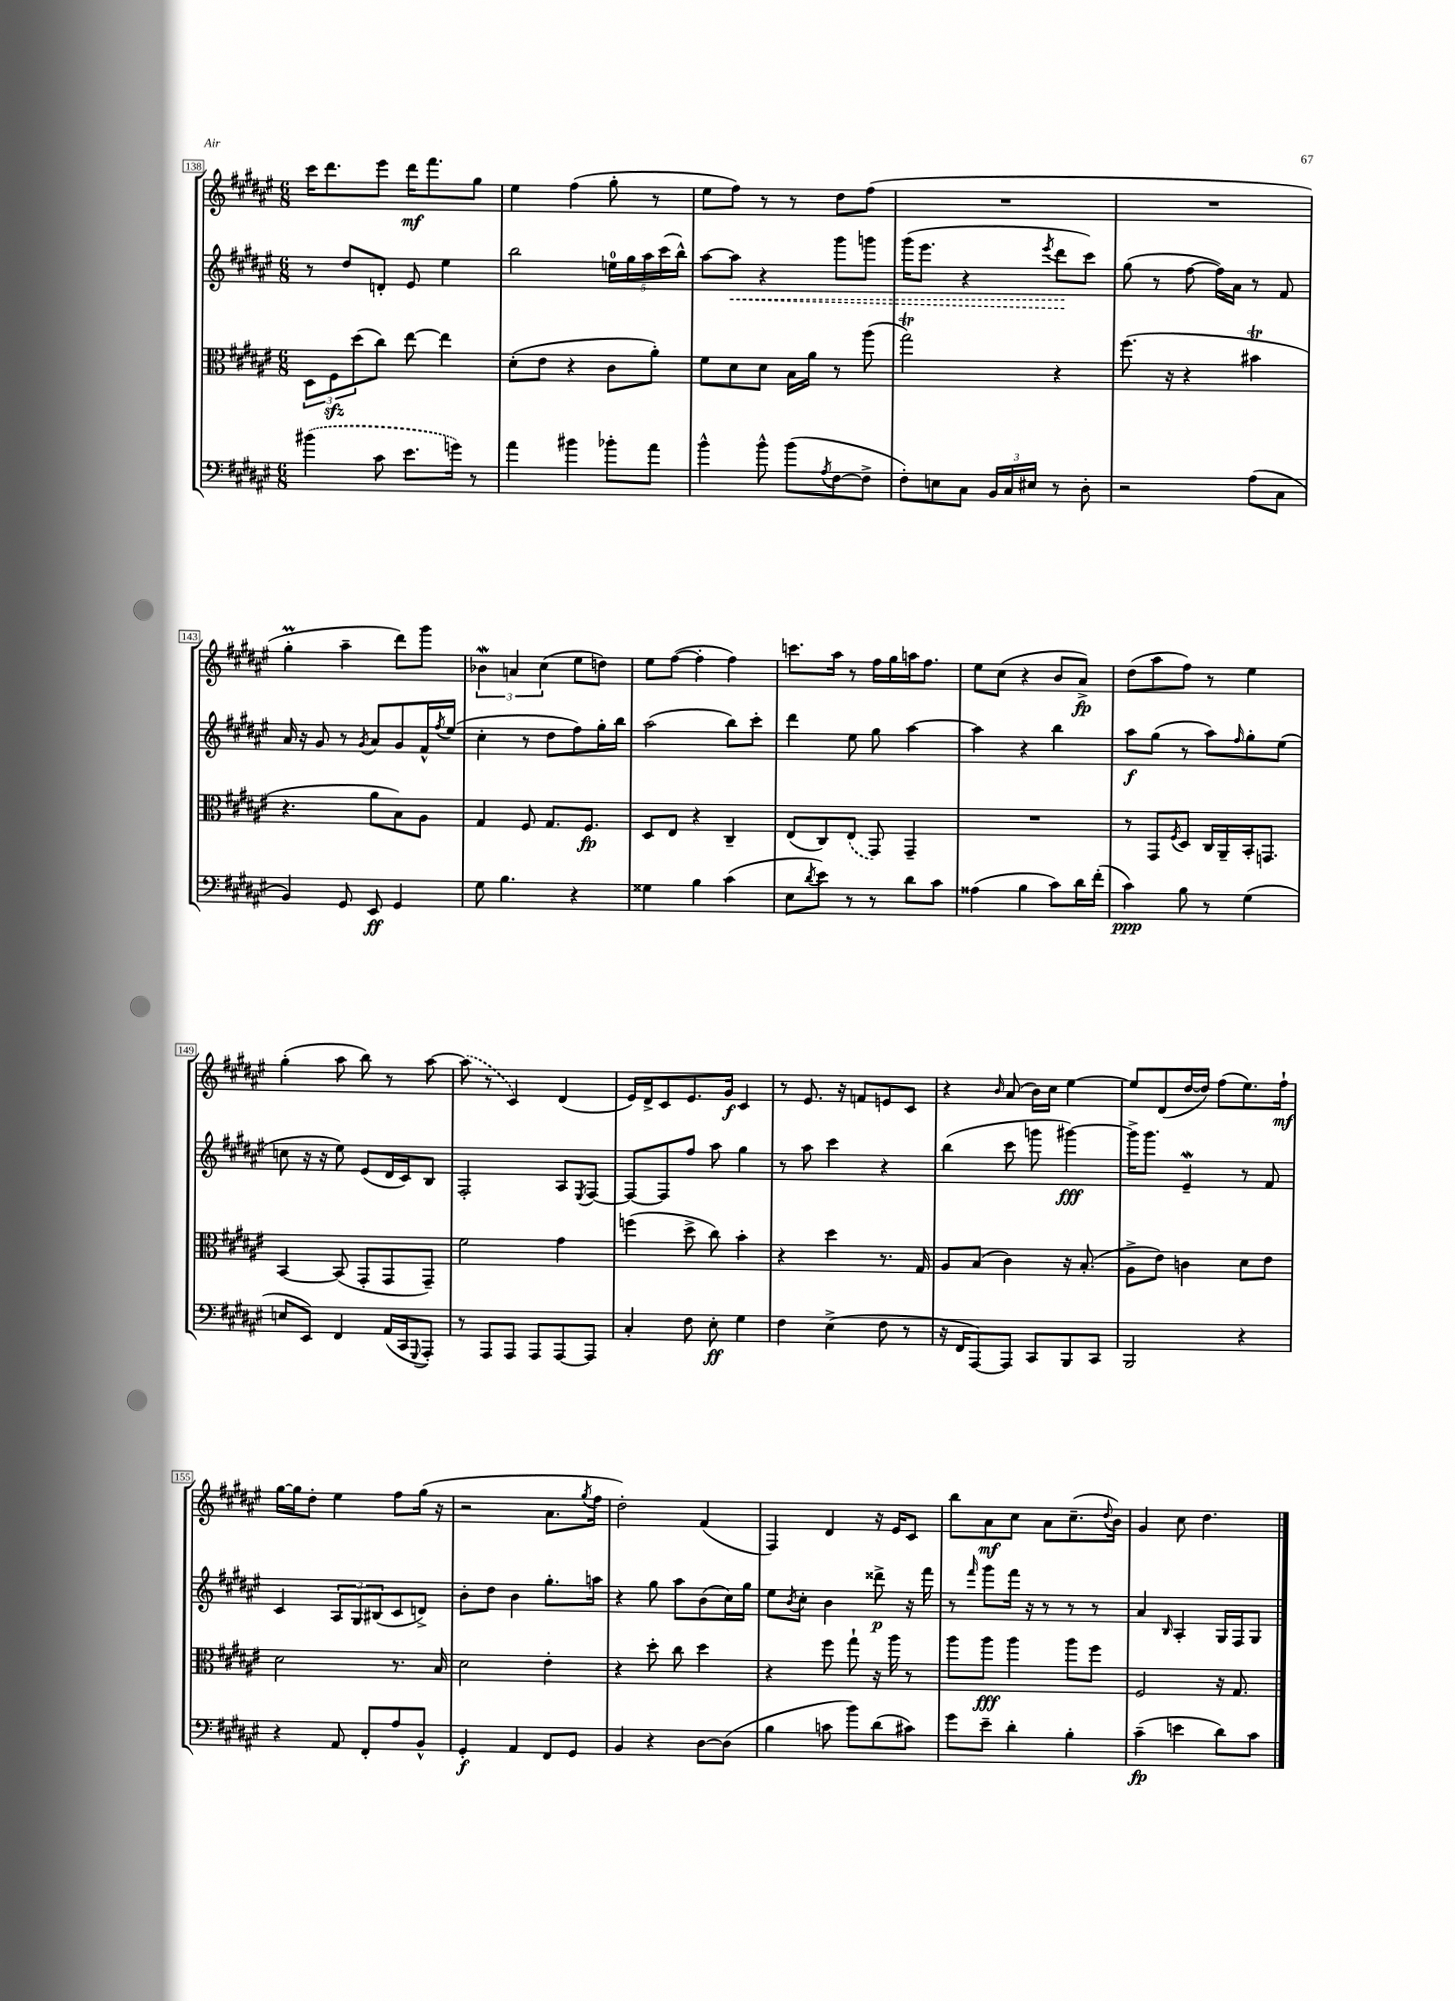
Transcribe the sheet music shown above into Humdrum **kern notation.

**kern	**kern	**kern	**kern
*staff4	*staff3	*staff2	*staff1
*clefF4	*clefC3	*clefG2	*clefG2
*k[f#c#g#d#a#e#]	*k[f#c#g#d#a#e#]	*k[f#c#g#d#a#e#]	*k[f#c#g#d#a#e#]
*M6/8	*M6/8	*M6/8	*M6/8
(4b#	12D#	8r	16ccc#
.	.	.	8.ddd#
.	12F#	.	.
.	.	8dd#	.
.	(12dd#	.	.
8c#	8cc#)	8d'	8eee#
8.e#	[8ee#	8e#	16ddd#
.	.	.	8.fff#
.	4ee#]	4ee#	.
16g)	.	.	.
8r	.	.	8gg#
=	=	=	=
4a#	(8d#'	2bb	4ee#
.	8e#	.	.
4b#	4r	.	(4ff#
8b-'	8c#	20ee	8gg#'
.	.	20gg#	.
.	.	20aa#	.
8a#	8a#')	.	8r
.	.	(20ccc#	.
.	.	20bb^^)	.
=	=	=	=
4b^^	8f#	[8aa#	8ee#
.	8d#	8aa#]	8ff#)
8b^^	8d#	4r	8r
(8b	16B	.	8r
.	16a#	.	.
8qA#	.	.	.
[8F#	8r	8ggg#	8dd#
8F#^]	(8aa#	8ggg	(8ff#
=	=	=	=
8F#')	2gg#)	(16ggg#	2.r
.	.	8.eee#	.
8E	.	.	.
8C#	.	4r	.
24BB	.	.	.
24C#	.	.	.
24E#	.	.	.
.	.	8qeee#	.
8r	4r	8ddd#	.
8D#'	.	8ccc#)	.
=	=	=	=
2r	(8.ff#	(8gg#	2.r
.	.	8r	.
.	16r	.	.
.	4r	[8ff#	.
.	.	16ff#])	.
.	.	16a#	.
(8A#	4b#	8r	.
8C#	.	8f#	.
=	=	=	=
4BB)	4.r	16a#	4gg#'
.	.	16r	.
.	.	8g#	.
8GG#	.	8r	4aa#~
.	.	8qg#	.
8EE#	8a#	8a#	.
4GG#	8B)	8g#	8ddd#)
.	8A#	16f#^^	8ggg#
.	.	8qff#	.
.	.	(16ee#	.
=	=	=	=
8G#	4G#	4cc#'	6b-
4.B	.	.	.
.	.	.	6a
.	8F#	8r	.
.	.	.	(6cc#
.	8.G#	8dd#	.
4r	.	8ff#)	8ee#
.	8.F#	.	.
.	.	16gg#'	8dd)
.	.	16bb	.
=	=	=	=
4G##	8D#	(2aa#	8ee#
.	8E#	.	([8ff#
4B	4r	.	4ff#']
(4c#	4C#~	8bb)	4ff#)
.	.	8ccc#'	.
=	=	=	=
8E#	(8E#	4ddd#	8.ccc
8qd#	.	.	.
8e#)	8C#)	.	.
.	.	.	16aa#
8r	(8E#	8ee#	8r
8r	8GG#)	8gg#	16ff#
.	.	.	16gg#
8d#	4GG#~	[4aa#	16aa
.	.	.	8.ff#
8c#	.	.	.
=	=	=	=
(4A##	2.r	4aa#]	8ee#
.	.	.	(8cc#
4B	.	4r	4r
8c#)	.	4bb	8b
16d#	.	.	8a#^)
(16f#'	.	.	.
=	=	=	=
4c#)	8r	8aa#	(8dd#
.	8GG#	(8gg#	8aa#
.	8qF#	.	.
8B	8D#	8r	8ff#)
8r	16C#	8aa#)	8r
.	16AA#~	.	.
.	.	16qqff#	.
(4G#	16BB'	8gg#'	4ee#
.	8.GG	.	.
.	.	(8ee#	.
=	=	=	=
8E	[4BB	8cc	(4gg#'
8EE#)	.	16r	.
.	.	16r	.
4FF#	(8BB]	8ee#)	8aa#
.	8GG#'	(8e#	8bb)
(16AA#	8GG#	16d#	8r
16CC#	.	16c#)	.
8qqGGG#	.	.	.
8AAA#')	8GG#~)	8B	[8aa#
=	=	=	=
8r	2f#	2F#'	(8aa#]
8AAA#	.	.	8r
8AAA#	.	.	4c#)
8AAA#	.	.	.
[8AAA#	4g#	8A#	(4d#
.	.	8qE#	.
8AAA#]	.	[8F#	.
=	=	=	=
4C#'	(4ff	8F#_	16e#)
.	.	.	16d#^
.	.	8F#]	8c#
8F#	8dd#^	8ff#	8.e#
8E#'	8cc#)	8aa#	.
.	.	.	16g#
4G#	4b'	4gg#	4c#
=	=	=	=
4F#	4r	8r	8r
.	.	8aa#	8.e#
(4E#^	4dd#	4ccc#	.
.	.	.	16r
.	.	.	8f
8F#	8.r	4r	8e
8r	.	.	8c#
.	16G#	.	.
=	=	=	=
16r	8A#	(4bb	4r
16FF#	.	.	.
[8AAA#)	(8B	.	.
.	.	.	16qqb
8AAA#]	4c#)	8ccc#	(8a#
8CC#	.	8ggg	16b)
.	.	.	16cc#
8BBB	16r	[4ggg#)	[4ee#
.	(8.B'	.	.
8CC#	.	.	.
=	=	=	=
2BBB	8A#^	16ggg#^]	8ee#]
.	.	8.ggg#	.
.	8e#)	.	(8d#
.	4c	4e#~	[16dd#
.	.	.	16dd#])
.	.	.	(8ff#
4r	8d#	8r	8.ee#)
.	8e#	8f#	.
.	.	.	16ff#`
=	=	=	=
4r	2d#	4c#	[16gg#
.	.	.	16gg#]
.	.	.	8dd#'
8AA#	.	12A#	4ee#
.	.	12G#	.
8FF#'	.	.	.
.	.	(12B#	.
8A#	8.r	8c#	8ff#
8BB^^	.	8d^)	(16gg#
.	16B	.	16r
=	=	=	=
4GG#'	2d#	8b'	2r
.	.	8dd#	.
4AA#	.	4b	.
8FF#	4e#'	8.gg#'	8.a#
8GG#	.	.	.
.	.	.	8qgg#
.	.	16aa	16ff#
=	=	=	=
4BB	4r	4r	2dd#')
4r	8dd#'	8gg#	.
.	8cc#	8aa#	.
[8D#	4dd#	(8b	(4f#
(8D#]	.	16cc#)	.
.	.	16gg#	.
=	=	=	=
4B	4r	8ee#	4F#)
.	.	8qb	.
.	.	8cc#'	.
8c	8ff#	4b	4d#
8b)	8gg#`	.	.
(8d#	16r	8ddd##^	16r
.	16aa#	.	16e#
8c#)	8r	16r	8c#
.	.	16fff#	.
=	=	=	=
8g#	8aa#	8r	8bb
.	.	16qqfff#	.
8e#~	8aa#	8ggg#	8a#
4d#'	4aa#	16fff#	8cc#
.	.	16r	.
.	.	8r	8a#
4B'	8aa#	8r	(8.cc#~
.	8ff#	8r	.
.	.	.	8qqdd#
.	.	.	16b)
=	=	=	=
(4c#~	2F#	4a#	4g#
.	.	16qqB	.
4e	.	4A#'	8cc#
.	.	.	4.dd#
8d#)	16r	16G#	.
.	8.G#	16F#	.
8c#	.	8G#	.
==	==	==	==
*-	*-	*-	*-
